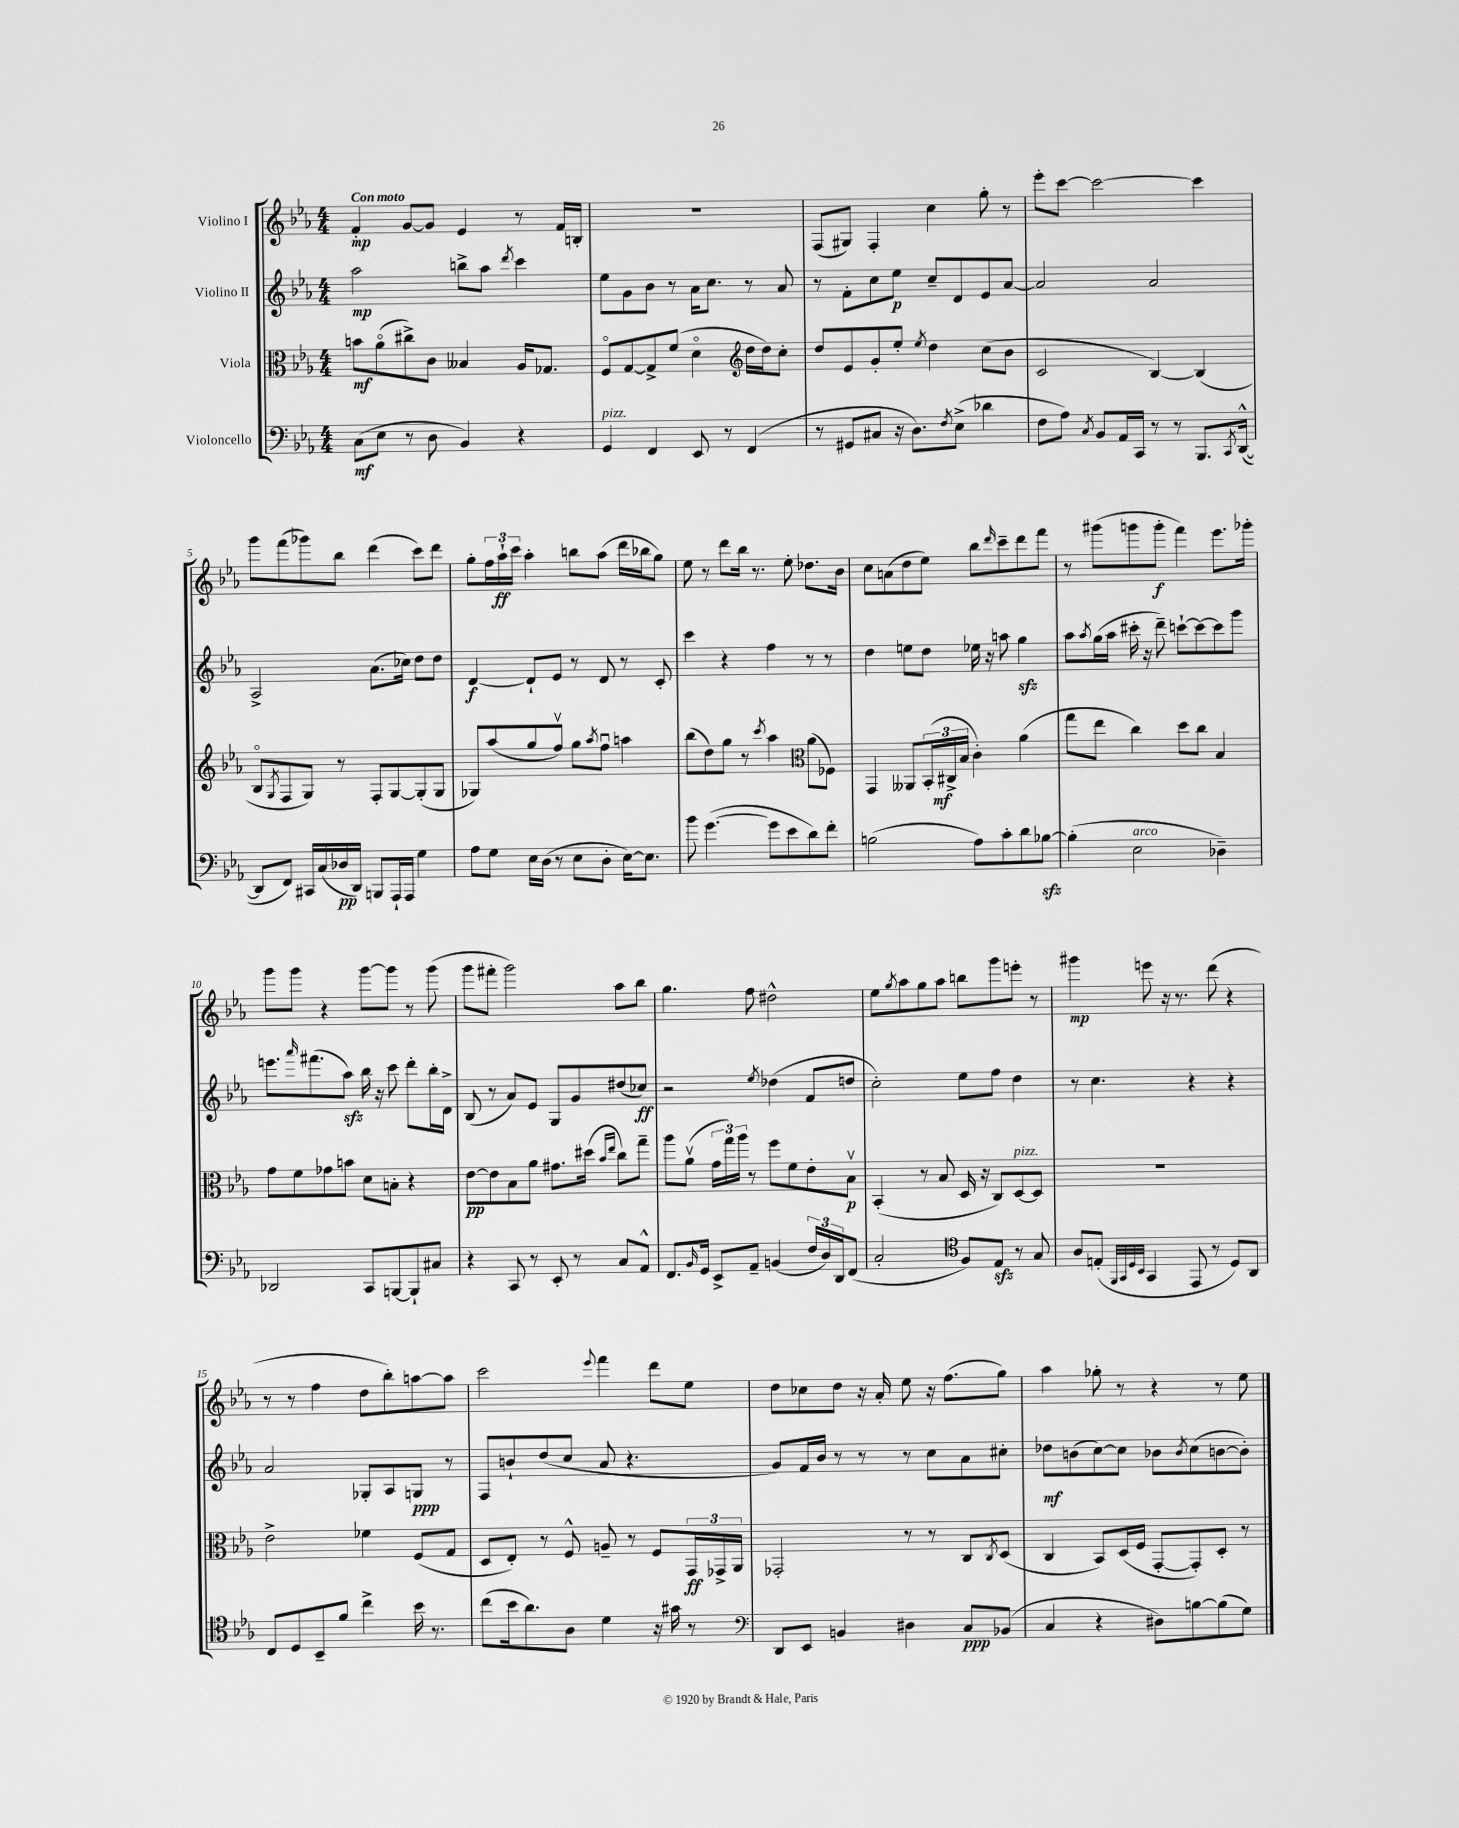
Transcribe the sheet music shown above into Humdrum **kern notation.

**kern	**kern	**kern	**kern
*staff4	*staff3	*staff2	*staff1
*clefF4	*clefC3	*clefG2	*clefG2
*k[b-e-a-]	*k[b-e-a-]	*k[b-e-a-]	*k[b-e-a-]
*M4/4	*M4/4	*M4/4	*M4/4
(8C\L	8b\L	2aa-\	4f'/
8E-\J	(8a-o\	.	.
8r	8cc#^\)	.	[8g/L
8D\	8c\J	.	8g/]J
4BB-/)	4B--/	8bb^\L	4e-/
.	.	8aa-\J	.
.	.	8qddd/	.
4r	16A-/LK	4ccc\	8r
.	8.G-/J	.	.
.	.	.	16f/LL
.	.	.	16B'/JJ
=	=	=	=
4GG/	8Fo/L	8ee-\L	1r
.	[8G/	8g\	.
4FF/	8G^/]	8b-\J	.
.	(8f/J	8r	.
8EE-/	4do\	16a-\LK	.
.	.	8.cc\J	.
8r	.	.	.
*	*clefG2	*	*
(4FF/	16dd\LL	8r	.
.	16dd\J)	.	.
.	8cc'\J	8a-/	.
=	=	=	=
8r	8dd/L	8r	(8F/L
8GG#/L	8e-/	8f'\L	8G#/J)
8C#/J	8g'/	8cc\	4F'/
16r	8ee-'/J	8ee-\J	.
8.D\L)	.	.	.
.	8qee-/	.	.
.	4dd\	8cc~/L	4cc\
8qF/	.	.	.
(8E-^\J	.	8d/	.
4d-\	(8cc\L	8e-/	8gg'\
.	8b-\J	[8a-/J	8r
=	=	=	=
8F\L	2c/	2a-/]	8eee-'\L
8A-\J)	.	.	[8ccc\J
8qC/	.	.	.
8BB-/L	.	.	2ccc\_
16AA-/L	.	.	.
16CC/JJ	.	.	.
8r	[4B-/)	2a-/	.
8r	.	.	.
8.BBB-/L	(4B-/]	.	4ccc\]
8qCC/	.	.	.
([16DD^^/Jk	.	.	.
=	=	=	=
8DD/]L	8B-o/L	2A-^/	8ggg\L
.	8qG/	.	.
8FF/J)	8F/	.	(8fff\
16CC#/LL	8G/J)	.	8ggg-\)
(16C/	.	.	.
16D-/	8r	.	8bb-\J
16DD/JJ)	.	.	.
8BBB/L	8F'/L	(8.a-\L	(4ddd\
16AAA-`/L	[8G/	.	.
16AAA-/JJ	.	16cc-\Jk)	.
4G\	(8G'/]	8dd\L	8ccc\L)
.	8G/J	8dd\J	8ddd\J
=	=	=	=
8A-\L	8G-/L)	[4d/	8gg'\L
8G\J	(8aa-/	.	24ff\L
.	.	.	24aa-`\
.	.	.	24ccc\JJ
16E-\LL	8gg/	8d`/]L	4aa-'\
(16D\JJ	.	.	.
8r	8ffv/J)	8e-/J	.
8E-\L	8gg\L	8r	8bb\L
.	8qaa-/	.	.
8D'\J	8ffu\J	8d/	(8aa-\J
[16E-\LK)	4aa\	8r	16ddd\LL
8.E-\]J	.	.	16bb-\J
.	.	8c'/	8gg\J)
=	=	=	=
8b-\	(8bb-\L	4ccc\	8ee-\
([4.g\	8dd\)	.	8r
.	8gg\J	4r	8ddd\L
.	8r	.	16bb-\Jk
.	.	.	8.r
.	8qccc/	.	.
8g\]L	4aa-\	4ff\	.
8e-\	.	.	8ee-'\
*	*clefC3	*	*
8d\)	(8a-\L	8r	8.dd-\L
8f'\J	8F-\J)	8r	.
.	.	.	16b-\Jk
=	=	=	=
(2B\	4GG/	4dd\	8cc\L
.	.	.	(8a\
.	8AA--/L	8ee\L	8dd\
.	(24BB-'/L	8dd\J	8ee-\J)
.	24C#^/	.	.
.	24B-/JJ	.	.
8A-\L)	4c'\)	16ee-\	8bb-\L
.	.	16r	.
.	.	.	16qqddd/
8c'\	.	8aa\	8ccc~\
8d\	(4a-\	4gg\	8ddd\
[8B-\J	.	.	8fff\J
=	=	=	=
(4B-'\]	8gg\L	8aa-\L	8r
.	.	8qaa-/	.
.	8ee-\J	(16gg\L	(8ggg#\L
.	.	16aa-\JJ	.
2E-\	4cc\)	16ccc#'\	8ggg\
.	.	16r	.
.	.	8ddd~\)	8ggg'\J
.	8dd\L	[8ccc`\L	4fff\)
.	8cc\J	8ccc\_	.
4D-~\)	4B-/	8ccc\]	8.eee-\L
.	.	8ggg\J	.
.	.	.	16ggg-'\Jk
=	=	=	=
2DD-/	8g\L	8.eee\L	8ggg\L
.	8f\	.	8ggg\J
.	.	16qqaaa-/	.
.	.	(8.fff#\	.
.	8g-\	.	4r
.	8b\J	8aa-\J)	.
8CC/L	8d\L	16bb-\	[8ggg\L
.	.	16r	.
[8BBB/	8B'\J	8ccc\	8ggg\]J
8BBB`/]	4r	8ddd'\L	8r
8C#/J	.	16bb-'\L	(8ggg\
.	.	16d^\JJ	.
=	=	=	=
4r	[8e-\L	(8B-/	8ggg\L
.	8e-\]	8r	8fff#'\J
8CC/	8B-\	8a-/L)	2ggg\)
8r	8a-\J	8e-/J	.
8EE-'/	8.g#\L	8G/L	.
8r	.	8g/	.
.	(16dd#\Jk	.	.
.	16qqb-/LL	.	.
.	16qqee-/JJ	.	.
8C/L	8cc\L)	(8dd#/	8aa-\L
8AA-^^/J	8gg~\J	8cc-/J)	8bb-\J
=	=	=	=
8.FF/L	8aa-\L	2r	4.gg\
.	(8a-v\J	.	.
16qqBB-/	.	.	.
16GG/Jk	.	.	.
8EE-^/L	24g\LL	.	.
.	24gg\)	.	.
.	24aa-\JJ	.	.
8AA-~/J	8r	.	8ff\
.	.	8qee-/	.
(4BB/	8ff\L	(4dd-\	2dd#^^\
.	8f\	.	.
24F/LL	8e-'\	8f/L	.
24D/)	.	.	.
24DD/J	.	.	.
(8FF/J	8B-v\J	8dd/J	.
=	=	=	=
2C'/	(4BB-'/	2cc'\)	8ee-\L
.	.	.	8qgg/
.	.	.	8aa-\
.	8r	.	8gg\
.	8B-/	.	8aa-\J
*clefC4	*	*	*
8F/L)	16D/	8ee-\L	8bb\L
.	16r	.	.
8E-/J	8C/L)	8ff\J	8ggg\
8r	[8D/	4dd\	8eee'\J
8G/	8D/]J	.	8r
=	=	=	=
8A-/L	1r	8r	4ggg#\
(8E'/J	.	4.cc\	.
32qqFF/LLL	.	.	.
32qqGG/	.	.	.
32qqD/	.	.	.
32qqBB-/JJJ	.	.	.
4GG/	.	.	8eee\
.	.	.	16r
.	.	.	8.r
8EE-/	.	4r	.
8r	.	.	(8ddd\
8D/L)	.	4r	4r
8AA-/J	.	.	.
=	=	=	=
8C/L	2e-^\	2a-/	8r
8D/	.	.	8r
8BB-~/	.	.	4ff\
8f/J	.	.	.
4cc^\	4f-\	8G-'/L	8dd\L
.	.	8A-/	8bb-'\)
16b-\	(8F/L	8G/J	[8aa\
8.r	.	.	.
.	8G/J	8r	8aa\]J
=	=	=	=
(8cc\L	8D/L	8F/L	2ccc\
16b-\k	8E-'/J)	8b`/	.
8.a-\)	.	.	.
.	8r	(8dd/	.
8A-\J	8F^^/	8cc/J	.
.	.	.	8qqeee-/
4d\	8A~/	8a-/	4fff\
.	8r	4.r	.
16r	8F/L	.	8ddd\L
16g#\	.	.	.
8r	24GG/L	.	8ee-\J
.	24GG-^/	.	.
.	24AA-/JJ	.	.
=	=	=	=
*clefF4	*	*	*
8DD/L	2GG-'/	8g/L)	8dd\L
8EE-/J	.	16f/L	8cc-\
.	.	16b-/JJ	.
4BB/	.	8r	8dd\J
.	.	8r	16r
.	.	.	16a-'/
4D#\	8r	8r	8ee-\
.	8r	8cc\L	16r
.	.	.	(8.ff\L
8C/L	8C/L	8a-\	.
.	8qC/	.	.
(8BB-/J	(8D/J	8cc#'\J	8gg\J)
=	=	=	=
4C/	4C/	8dd-\L	4aa-\
.	.	(8b\	.
4r	8BB-/L)	[8cc\)	8gg-'\
.	(16D/L	8cc\]J	8r
.	16F/JJ	.	.
8D#\L)	[8GG'/L	8b-\L	4r
.	.	8qb-/	.
[8B\	8GG'/])	(8cc\	.
(8B\]	8D'/J	[8b\	8r
8G\J)	8r	8b'\]J)	8ee-\
==	==	==	==
*-	*-	*-	*-
